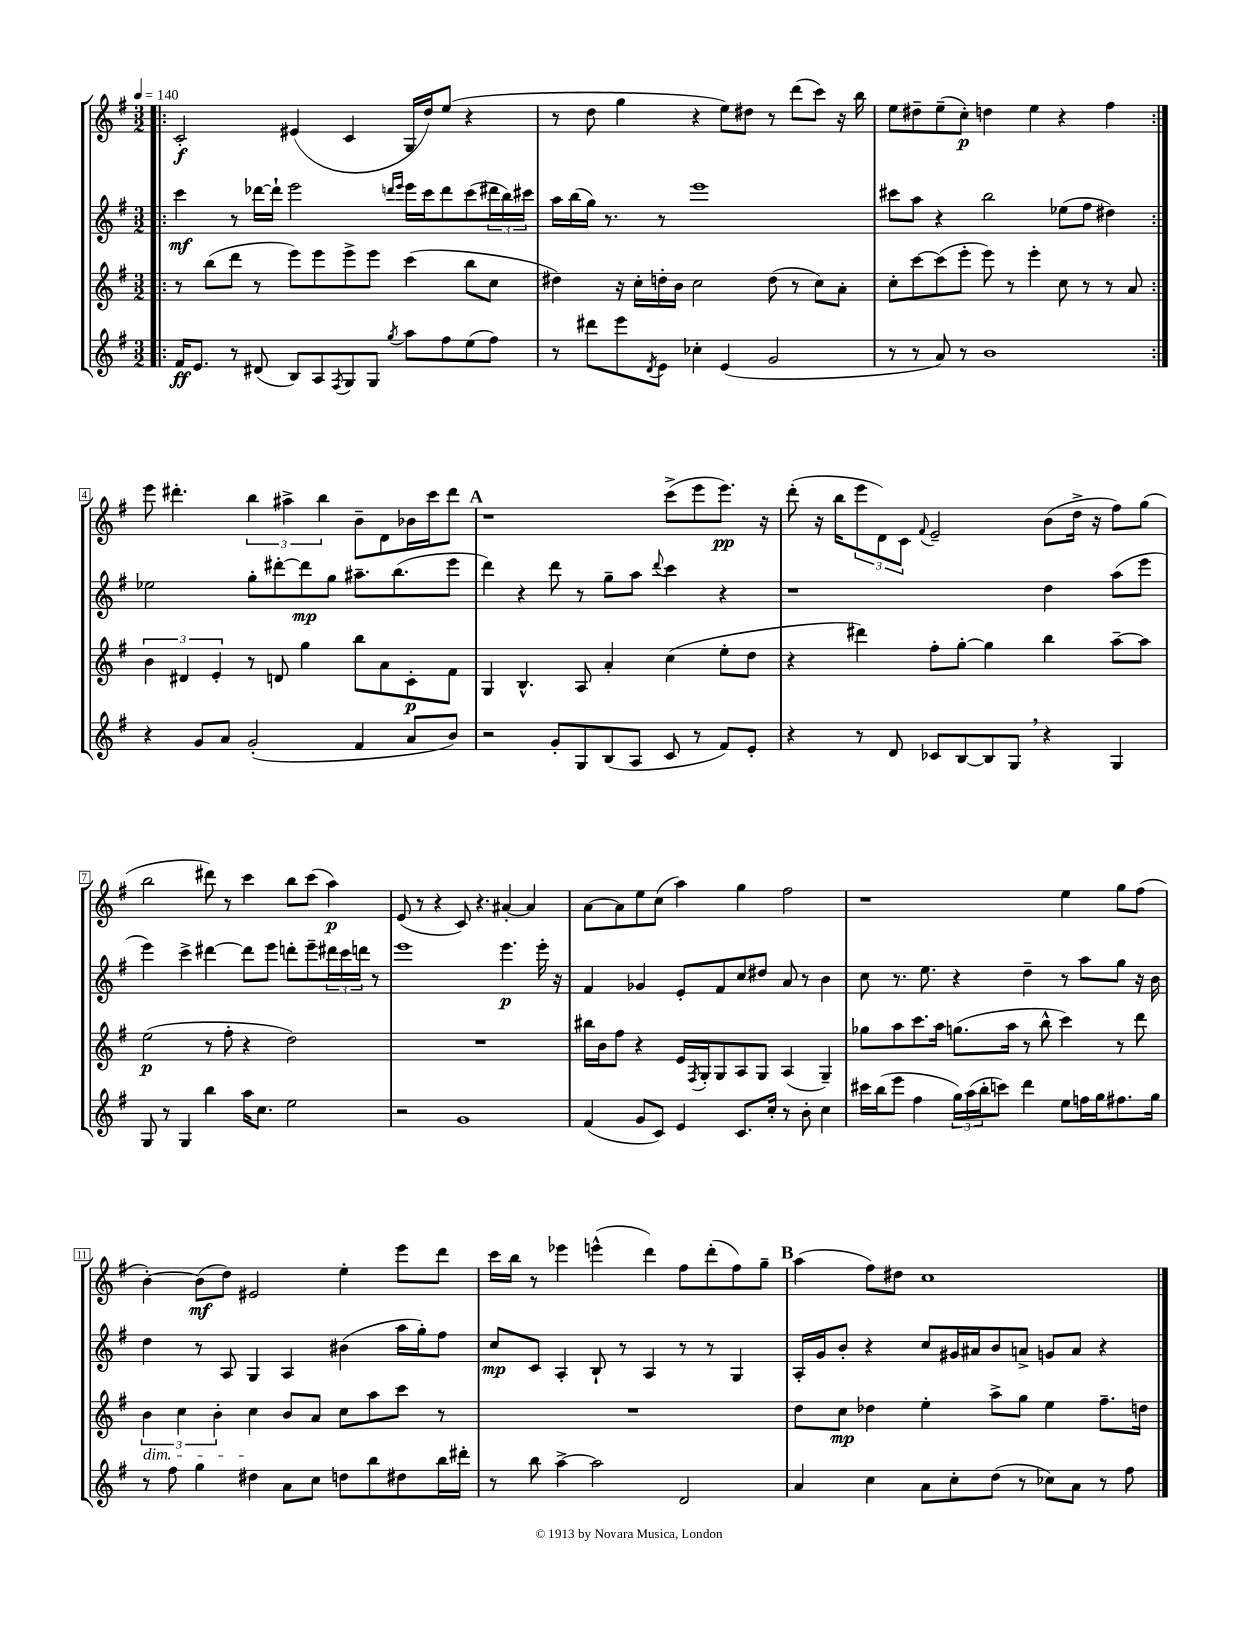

**kern	**dynam	**kern	**dynam	**kern	**dynam	**kern	**dynam
*part4	*part4	*part3	*part3	*part2	*part2	*part1	*part1
*staff4	*staff4	*staff3	*staff3	*staff2	*staff2	*staff1	*staff1
*clefG2	*	*clefG2	*	*clefG2	*	*clefG2	*
*k[f#]	*	*k[f#]	*	*k[f#]	*	*k[f#]	*
*M3/2	*	*M3/2	*	*M3/2	*	*M3/2	*
*MM140	*	*MM140	*	*MM140	*	*MM140	*
=1!|:	=1!|:	=1!|:	=1!|:	=1!|:	=1!|:	=1!|:	=1!|:
16f#/KL	ff	8r	.	4ccc\	mf	2c'/	f
8.e/J	.	.	.	.	.	.	.
.	.	(8bb\L	.	.	.	.	.
8r	.	8ddd\J	.	8r	.	.	.
(8d#X/	.	8r	.	[16ddd-X\LL	.	.	.
.	.	.	.	16ddd-`\JJ]	.	.	.
8B/L)	.	8eee\L)	.	2eee\	.	(4e#X/	.
8A/	.	8eee\	.	.	.	.	.
8qF#/	.	.	.	.	.	.	.
8G/	.	8eee^\	.	.	.	4c/	.
8G/J	.	8eee\J	.	.	.	.	.
.	.	.	.	16qqdddn/LL	.	.	.
8qgg/	.	.	.	16qqeee/JJ	.	.	.
8aa\L	.	(4ccc\	.	16eee\LL	.	16G/LL	.
.	.	.	.	16ccc\J	.	16dd/J)	.
8ff#\	.	.	.	8ddd\	.	(8ee/J	.
(8ee\	.	8bb\L	.	(8ccc\	.	4r	.
8ff#\J)	.	8cc\J	.	24ddd#X\L	.	.	.
.	.	.	.	24bb\)	.	.	.
.	.	.	.	24ccc#X\JJ	.	.	.
=2	=2	=2	=2	=2	=2	=2	=2
8r	.	4dd#X\)	.	16aa\LL	.	8r	.
.	.	.	.	(16bb\	.	.	.
8ddd#X\L	.	.	.	16gg\JJ)	.	8dd\	.
.	.	.	.	8.r	.	.	.
8eee\	.	16r	.	.	.	4gg\	.
.	.	16cc'\LL	.	.	.	.	.
8qd/	.	.	.	.	.	.	.
8e\J	.	16ddn'\	.	8r	.	.	.
.	.	16b\JJ	.	.	.	.	.
4cc-X'\	.	2cc\	.	1eee	.	4r	.
(4e/	.	.	.	.	.	8ee\L)	.
.	.	.	.	.	.	8dd#X\J	.
2g/	.	(8dd\	.	.	.	8r	.
.	.	8r	.	.	.	(8ddd\L	.
.	.	8cc\L)	.	.	.	8ccc\J)	.
.	.	8a'\J	.	.	.	16r	.
.	.	.	.	.	.	16bb\	.
=3	=3	=3	=3	=3	=3	=3	=3
8r	.	8cc'\L	.	8ccc#X\L	.	8ee\L	.
8r	.	[8ccc\	.	8aa\J	.	8dd#X~\	.
8a/)	.	(8ccc\]	.	4r	.	(8ee~\	.
8r	.	8eee'\J	.	.	.	8cc'\J)	p
1b	.	8eee\)	.	2bb\	.	4ddn\	.
.	.	8r	.	.	.	.	.
.	.	4eee'\	.	.	.	4ee\	.
.	.	8cc\	.	(8ee-X\L	.	4r	.
.	.	8r	.	8ff#\J	.	.	.
.	.	8r	.	4dd#X\)	.	4ff#\	.
.	.	8a/	.	.	.	.	.
!!LO:LB:g=z
=4:|!	=4:|!	=4:|!	=4:|!	=4:|!	=4:|!	=4:|!	=4:|!
4r	.	6b\	.	2ee-X\	.	8eee\	.
.	.	.	.	.	.	4.ddd#X'\	.
.	.	6d#X/	.	.	.	.	.
8g/L	.	.	.	.	.	.	.
.	.	6e'/	.	.	.	.	.
8a/J	.	.	.	.	.	.	.
(2g'/	.	8r	.	8gg'\L	.	6bb\	.
.	.	8dn/	.	[8ddd#X'\	.	.	.
.	.	.	.	.	.	6aa#X^\	.
.	.	4gg\	.	8ddd#\]	mp	.	.
.	.	.	.	.	.	6bb\	.
.	.	.	.	8gg\J	.	.	.
4f#/	.	8bb\L	.	8.aa#X~\L	.	8b~\L	.
.	.	8a\	.	.	.	8d\	.
.	.	.	.	(8.bb\	.	.	.
8a/L	.	8c'\	p	.	.	16b-X\L	.
.	.	.	.	.	.	16ccc\J	.
8b/J)	.	8f#\J	.	8eee\J	.	8ddd#\J	.
!!LO:REH:place=s1:t=A
=5	=5	=5	=5	=5	=5	=5	=5
2r	.	4G/	.	4ddd\)	.	1r	.
.	.	4.B^^/	.	4r	.	.	.
8g'/L	.	.	.	8ddd\	.	.	.
8G/	.	8A/	.	8r	.	.	.
(8B/	.	4a'/	.	8gg~\L	.	.	.
8A/J	.	.	.	8aa\J	.	.	.
.	.	.	.	8qqddd/	.	.	.
8c/	.	(4cc\	.	4ccc\	.	(8ccc^\L	.
8r	.	.	.	.	.	8eee\	.
8f#/L)	.	8ee'\L	.	4r	.	8.eee\J)	pp
8e'/J	.	8dd\J	.	.	.	.	.
.	.	.	.	.	.	16r	.
=6	=6	=6	=6	=6	=6	=6	=6
4r	.	4r	.	1r	.	(8ddd'\	.
.	.	.	.	.	.	16r	.
.	.	.	.	.	.	16bb\KL	.
8r	.	4ddd#X\)	.	.	.	12eee\	.
.	.	.	.	.	.	12d\)	.
8d/	.	.	.	.	.	.	.
.	.	.	.	.	.	12c\J	.
.	.	.	.	.	.	8qqf#/	.
8c-X/L	.	8ff#'\L	.	.	.	2e~/	.
[8B/	.	[8gg'\J	.	.	.	.	.
8B/]	.	4gg\]	.	.	.	.	.
8G,/J	.	.	.	.	.	.	.
4r	.	4bb\	.	4dd\	.	(8b\L	.
.	.	.	.	.	.	16dd^\Jk	.
.	.	.	.	.	.	16r	.
4G/	.	[8aa~\L	.	(8aa\L	.	8ff#\L)	.
.	.	8aa\J]	.	8eee\J	.	(8gg\J	.
!!LO:LB:g=z
=7	=7	=7	=7	=7	=7	=7	=7
8G/	.	(2ee\	p	4eee\)	.	2bb\	.
8r	.	.	.	.	.	.	.
4G/	.	.	.	4ccc^\	.	.	.
4bb\	.	8r	.	[4ddd#X\	.	8ddd#X\)	.
.	.	8ff#'\	.	.	.	8r	.
16aa\KL	.	4r	.	8ddd#\L]	.	4ccc\	.
8.cc\J	.	.	.	.	.	.	.
.	.	.	.	8eee\J	.	.	.
2ee\	.	2dd\)	.	8dddn'\L	.	8bb\L	.
.	.	.	.	8eee~\	.	(8ccc\J	.
.	.	.	.	24ddd#X\L	.	4aa\)	p
.	.	.	.	24ccc\	.	.	.
.	.	.	.	24dddn\JJ	.	.	.
.	.	.	.	8r	.	.	.
=8	=8	=8	=8	=8	=8	=8	=8
2r	.	1.r	.	1eee	.	(8e/	.
.	.	.	.	.	.	8r	.
.	.	.	.	.	.	4r	.
1g	.	.	.	.	.	8c/)	.
.	.	.	.	.	.	4.r	.
.	.	.	.	4.eee\	p	[4a#X'/	.
.	.	.	.	.	.	4a#/]	.
.	.	.	.	16eee'\	.	.	.
.	.	.	.	16r	.	.	.
=9	=9	=9	=9	=9	=9	=9	=9
(4f#/	.	16bb#X\LL	.	4f#/	.	[8a\L	.
.	.	16b\J	.	.	.	.	.
.	.	8ff#\J	.	.	.	8a\]	.
8g/L	.	4r	.	4g-X/	.	8ee\	.
8c/J)	.	.	.	.	.	(8cc\J	.
4e/	.	16e/LL	.	8e'/L	.	4aa\)	.
.	.	8qF#/	.	.	.	.	.
.	.	16G'/J	.	.	.	.	.
.	.	8G/	.	8f#/	.	.	.
8.c/L	.	8A/	.	8cc/	.	4gg\	.
.	.	8G/J	.	8dd#X/J	.	.	.
16cc'/Jk	.	.	.	.	.	.	.
8r	.	(4A/	.	8a/	.	2ff#\	.
8b'\	.	.	.	8r	.	.	.
4cc\	.	4G~/)	.	4b\	.	.	.
=10	=10	=10	=10	=10	=10	=10	=10
16ccc#X\LL	.	8gg-X\L	.	8cc\	.	1r	.
(16bb\J	.	.	.	.	.	.	.
8eee\J	.	8aa\	.	8.r	.	.	.
4ff#\	.	8.ccc\	.	.	.	.	.
.	.	.	.	8.ee\	.	.	.
.	.	16aa\Jk	.	.	.	.	.
24gg\LL)	.	(8.ggn\L	.	4r	.	.	.
(24aa\	.	.	.	.	.	.	.
24bb'\J	.	.	.	.	.	.	.
8cccn\J)	.	.	.	.	.	.	.
.	.	16aa\Jk	.	.	.	.	.
4ddd\	.	8r	.	4dd~\	.	.	.
.	.	8bb^^\	.	.	.	.	.
8ee\L	.	4ccc\)	.	8r	.	4ee\	.
16ffn\L	.	.	.	8aa\L	.	.	.
16gg\J	.	.	.	.	.	.	.
8.ff#X\	.	8r	.	8gg\J	.	8gg\L	.
.	.	8ddd\	.	16r	.	(8ff#\J	.
16gg\Jk	.	.	.	16b\	.	.	.
!!LO:LB:g=z
=11	=11	=11	=11	=11	=11	=11	=11
!	!	!LO:TX:b:i:t=dim.	!	!	!	!	!
8r	.	6b\	.	4dd\	.	[4b'\)	.
8ff#\	.	.	.	.	.	.	.
.	.	6cc\	.	.	.	.	.
4gg\	.	.	.	8r	.	(8b\L]	mf
.	.	6b'\	.	.	.	.	.
.	.	.	.	8A/	.	8dd\J)	.
4dd#X\	.	4cc\	.	4G/	.	2e#X/	.
8a\L	.	8b/L	.	4A/	.	.	.
8cc\J	.	8a/J	.	.	.	.	.
8ddn\L	.	8cc\L	.	(4b#X\	.	4ee'\	.
8bb\	.	8aa\	.	.	.	.	.
8dd#X\	.	8ccc\J	.	16aa\LL	.	8eee\L	.
.	.	.	.	16gg'\J)	.	.	.
16bb\L	.	8r	.	8ff#\J	.	8ddd\J	.
16ddd#X'\JJ	.	.	.	.	.	.	.
=12	=12	=12	=12	=12	=12	=12	=12
8r	.	1.r	.	8cc/L	mp	16ccc\LL	.
.	.	.	.	.	.	16bb\JJ	.
8bb\	.	.	.	8c/J	.	8r	.
[4aa^\	.	.	.	4A'/	.	4eee-X\	.
2aa\]	.	.	.	8B`/	.	(4eeen^^\	.
.	.	.	.	8r	.	.	.
.	.	.	.	4A/	.	4ddd\)	.
2d/	.	.	.	8r	.	8ff#\L	.
.	.	.	.	8r	.	(8ddd'\	.
.	.	.	.	4G/	.	8ff#\)	.
.	.	.	.	.	.	8gg~\J	.
!!LO:REH:place=s1:t=B
=13	=13	=13	=13	=13	=13	=13	=13
4a/	.	8dd\L	.	16A'/LL	.	(4aa\	.
.	.	.	.	16g/J	.	.	.
.	.	8cc\J	mp	8b'/J	.	.	.
4cc\	.	4dd-X\	.	4r	.	8ff#\L)	.
.	.	.	.	.	.	8dd#X\J	.
8a\L	.	4ee'\	.	8cc/L	.	1cc	.
8cc'\	.	.	.	16g#X/L	.	.	.
.	.	.	.	16a#X/J	.	.	.
(8dd\J	.	8aa^\L	.	8b/	.	.	.
8r	.	8gg\J	.	8an^/J	.	.	.
8cc-X\L)	.	4ee\	.	8gn/L	.	.	.
8a\J	.	.	.	8a/J	.	.	.
8r	.	8.ff#~\L	.	4r	.	.	.
8ff#\	.	.	.	.	.	.	.
.	.	16ddn\Jk	.	.	.	.	.
==	==	==	==	==	==	==	==
*-	*-	*-	*-	*-	*-	*-	*-
